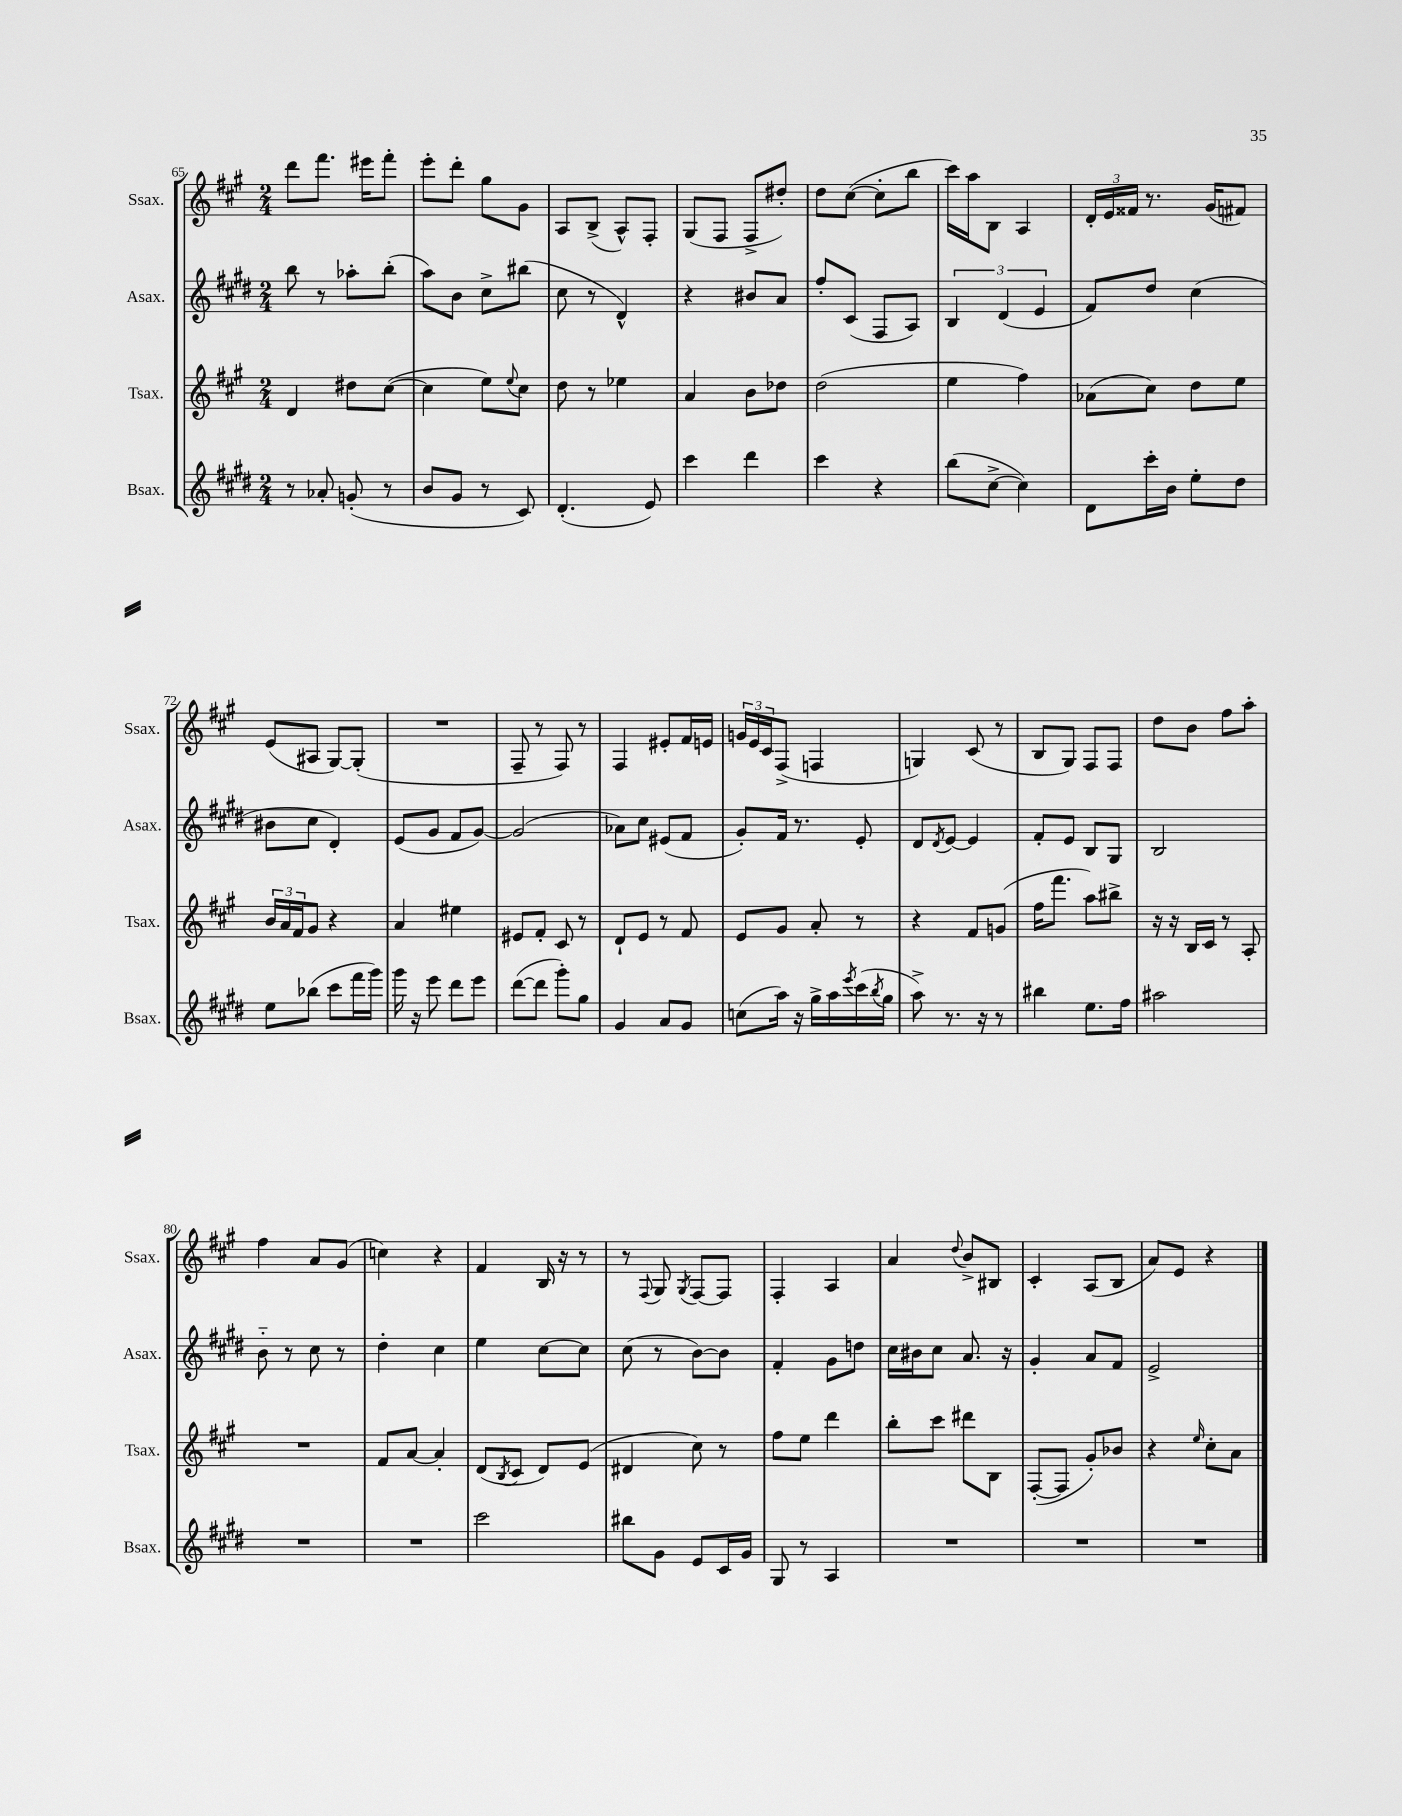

**kern	**kern	**kern	**kern
*part4	*part3	*part2	*part1
*staff4	*staff3	*staff2	*staff1
*I"Bsax.	*I"Tsax.	*I"Asax.	*I"Ssax.
*I'Bsax.	*I'Tsax.	*I'Asax.	*I'Ssax.
*clefG2	*clefG2	*clefG2	*clefG2
*k[f#c#g#d#]	*k[f#c#g#]	*k[f#c#g#d#]	*k[f#c#g#]
*M2/4	*M2/4	*M2/4	*M2/4
=65	=65	=65	=65
8r	4d/	8bb\	8ddd\L
8a-X'/	.	8r	8.fff#\J
(8gn'/	8dd#X\L	8aa-X'\L	.
.	.	.	16eee#X\KL
8r	([8cc#\J	(8bb'\J	8fff#'\J
=66	=66	=66	=66
8b/L	4cc#\]	8aa\L)	8eee'\L
8g#/J	.	8b\J	8ddd'\J
8r	8ee\L)	8cc#^\L	8gg#\L
.	8qqee/	.	.
8c#/)	8cc#\J	(8bb#X\J	8g#\J
=67	=67	=67	=67
(4.d#'/	8dd\	8cc#\	8A/L
.	8r	8r	(8B^/J
.	4ee-X\	4d#^^/)	8A^^/L)
8e/)	.	.	8F#'/J
=68	=68	=68	=68
4ccc#\	4a/	4r	(8G#/L
.	.	.	8F#/J
4ddd#\	8b\L	8b#X/L	8F#^/L
.	8dd-X\J	8a/J	8dd#X'/J)
=69	=69	=69	=69
4ccc#\	(2dd\	8ff#'/L	8dd\L
.	.	(8c#/J	([8cc#\J
4r	.	8F#/L	8cc#'\L]
.	.	8A/J)	8bb\J
=70	=70	=70	=70
(8bb\L	4ee\	6B/	16ccc#\LL)
.	.	.	16aa\J
[8cc#^\J	.	.	8B\J
.	.	(6d#/	.
4cc#\])	4ff#\)	.	4A/
.	.	6e/	.
=71	=71	=71	=71
8d#\L	(8a-X\L	8f#/L)	24d'/LL
.	.	.	24e/
.	.	.	24f##X/JJ
16ccc#'\L	8cc#\J)	8dd#/J	8.r
16b\JJ	.	.	.
8ee'\L	8dd\L	(4cc#\	.
.	.	.	(16g#/KL
8dd#\J	8ee\J	.	8f#X/J)
!!LO:LB:g=z
=72	=72	=72	=72
8ee\L	24b/LL	8b#X\L	(8e/L
.	24a/	.	.
.	24f#/J	.	.
(8bb-X\J	8g#/J	8cc#\J	8A#X/J
8ccc#\L	4r	4d#'/)	[8G#/L)
16fff#\L	.	.	(8G#'/J]
16ggg#\JJ)	.	.	.
=73	=73	=73	=73
16ggg#\	4a/	(8e/L	2r
16r	.	.	.
8eee\	.	8g#/J	.
8ddd#\L	4ee#X\	8f#/L	.
8eee\J	.	[8g#/J)	.
=74	=74	=74	=74
([8ddd#\L	8e#X/L	(2g#/]	8F#~/
8ddd#\J]	8f#'/J	.	8r
8ggg#'\L)	8c#/	.	8F#/)
8gg#\J	8r	.	8r
=75	=75	=75	=75
4g#/	8d`/L	8a-X\L)	4F#/
.	8e/J	8cc#\J	.
8a/L	8r	(8e#X/L	8e#X'/L
8g#/J	8f#/	8f#/J	16f#/L
.	.	.	16en/JJ
=76	=76	=76	=76
(8ccn\L	8e/L	8g#'/L)	24gn/LL
.	.	.	24e/
.	.	.	24c#/J
16aa\Jk)	8g#/J	16f#/Jk	(8F#^/J
16r	.	8.r	.
16gg#^\LL	8a'/	.	4Fn/
16aa\	.	.	.
8qeee/	.	.	.
(16ccc#\	8r	8e'/	.
8qbb/	.	.	.
16gg#\JJ	.	.	.
=77	=77	=77	=77
8aa^\)	4r	8d#/L	4Gn/)
.	.	8qd#/	.
8.r	.	[8e/J	.
.	8f#/L	4e/]	(8c#/
16r	.	.	.
8r	(8gn/J	.	8r
=78	=78	=78	=78
4bb#X\	16ff#\KL	8f#'/L	8B/L
.	8.fff#\J	.	.
.	.	8e/J	8G#/J)
8.ee\L	8aa\L)	8B/L	8F#/L
.	8bb#X^\J	8G#/J	8F#/J
16ff#\Jk	.	.	.
=79	=79	=79	=79
2aa#X\	16r	2B/	8dd\L
.	16r	.	.
.	16B/LL	.	8b\J
.	16c#/JJ	.	.
.	8r	.	8ff#\L
.	8A'/	.	8aa'\J
!!LO:LB:g=z
=80	=80	=80	=80
2r	2r	8b\	4ff#\
.	.	8r	.
.	.	8cc#\	8a/L
.	.	8r	(8g#/J
=81	=81	=81	=81
2r	8f#/L	4dd#'\	4ccn\)
.	[8a/J	.	.
.	4a'/]	4cc#\	4r
=82	=82	=82	=82
2ccc#\	(8d/L	4ee\	4f#/
.	8qB/	.	.
.	8c#/J	.	.
.	8d/L)	[8cc#\L	16B/
.	.	.	16r
.	(8e/J	8cc#\J]	8r
=83	=83	=83	=83
8bb#X\L	4d#X/	(8cc#\	8r
.	.	.	8qqF#/
8g#\J	.	8r	8G#/
.	.	.	8qG#/
8e/L	8cc#\)	[8b\L)	[8F#/L
16c#/L	8r	8b\J]	8F#/J]
16g#/JJ	.	.	.
=84	=84	=84	=84
8G#/	8ff#\L	4f#'/	4F#'/
8r	8ee\J	.	.
4A/	4ddd\	8g#\L	4A/
.	.	8ddn\J	.
=85	=85	=85	=85
2r	8bb'\L	16cc#\LL	4a/
.	.	16b#X\J	.
.	8ccc#\J	8cc#\J	.
.	.	.	8qqdd/
.	8ddd#X\L	8.a/	8b^/L
.	8B\J	.	8B#X/J
.	.	16r	.
=86	=86	=86	=86
2r	([8F#'/L	4g#'/	4c#'/
.	8F#/J]	.	.
.	8g#'/L)	8a/L	(8A/L
.	8b-X/J	8f#/J	8B/J
=87	=87	=87	=87
2r	4r	2e^/	8a/L)
.	.	.	8e/J
.	16qqee/	.	.
.	8cc#'\L	.	4r
.	8a\J	.	.
==	==	==	==
*-	*-	*-	*-
